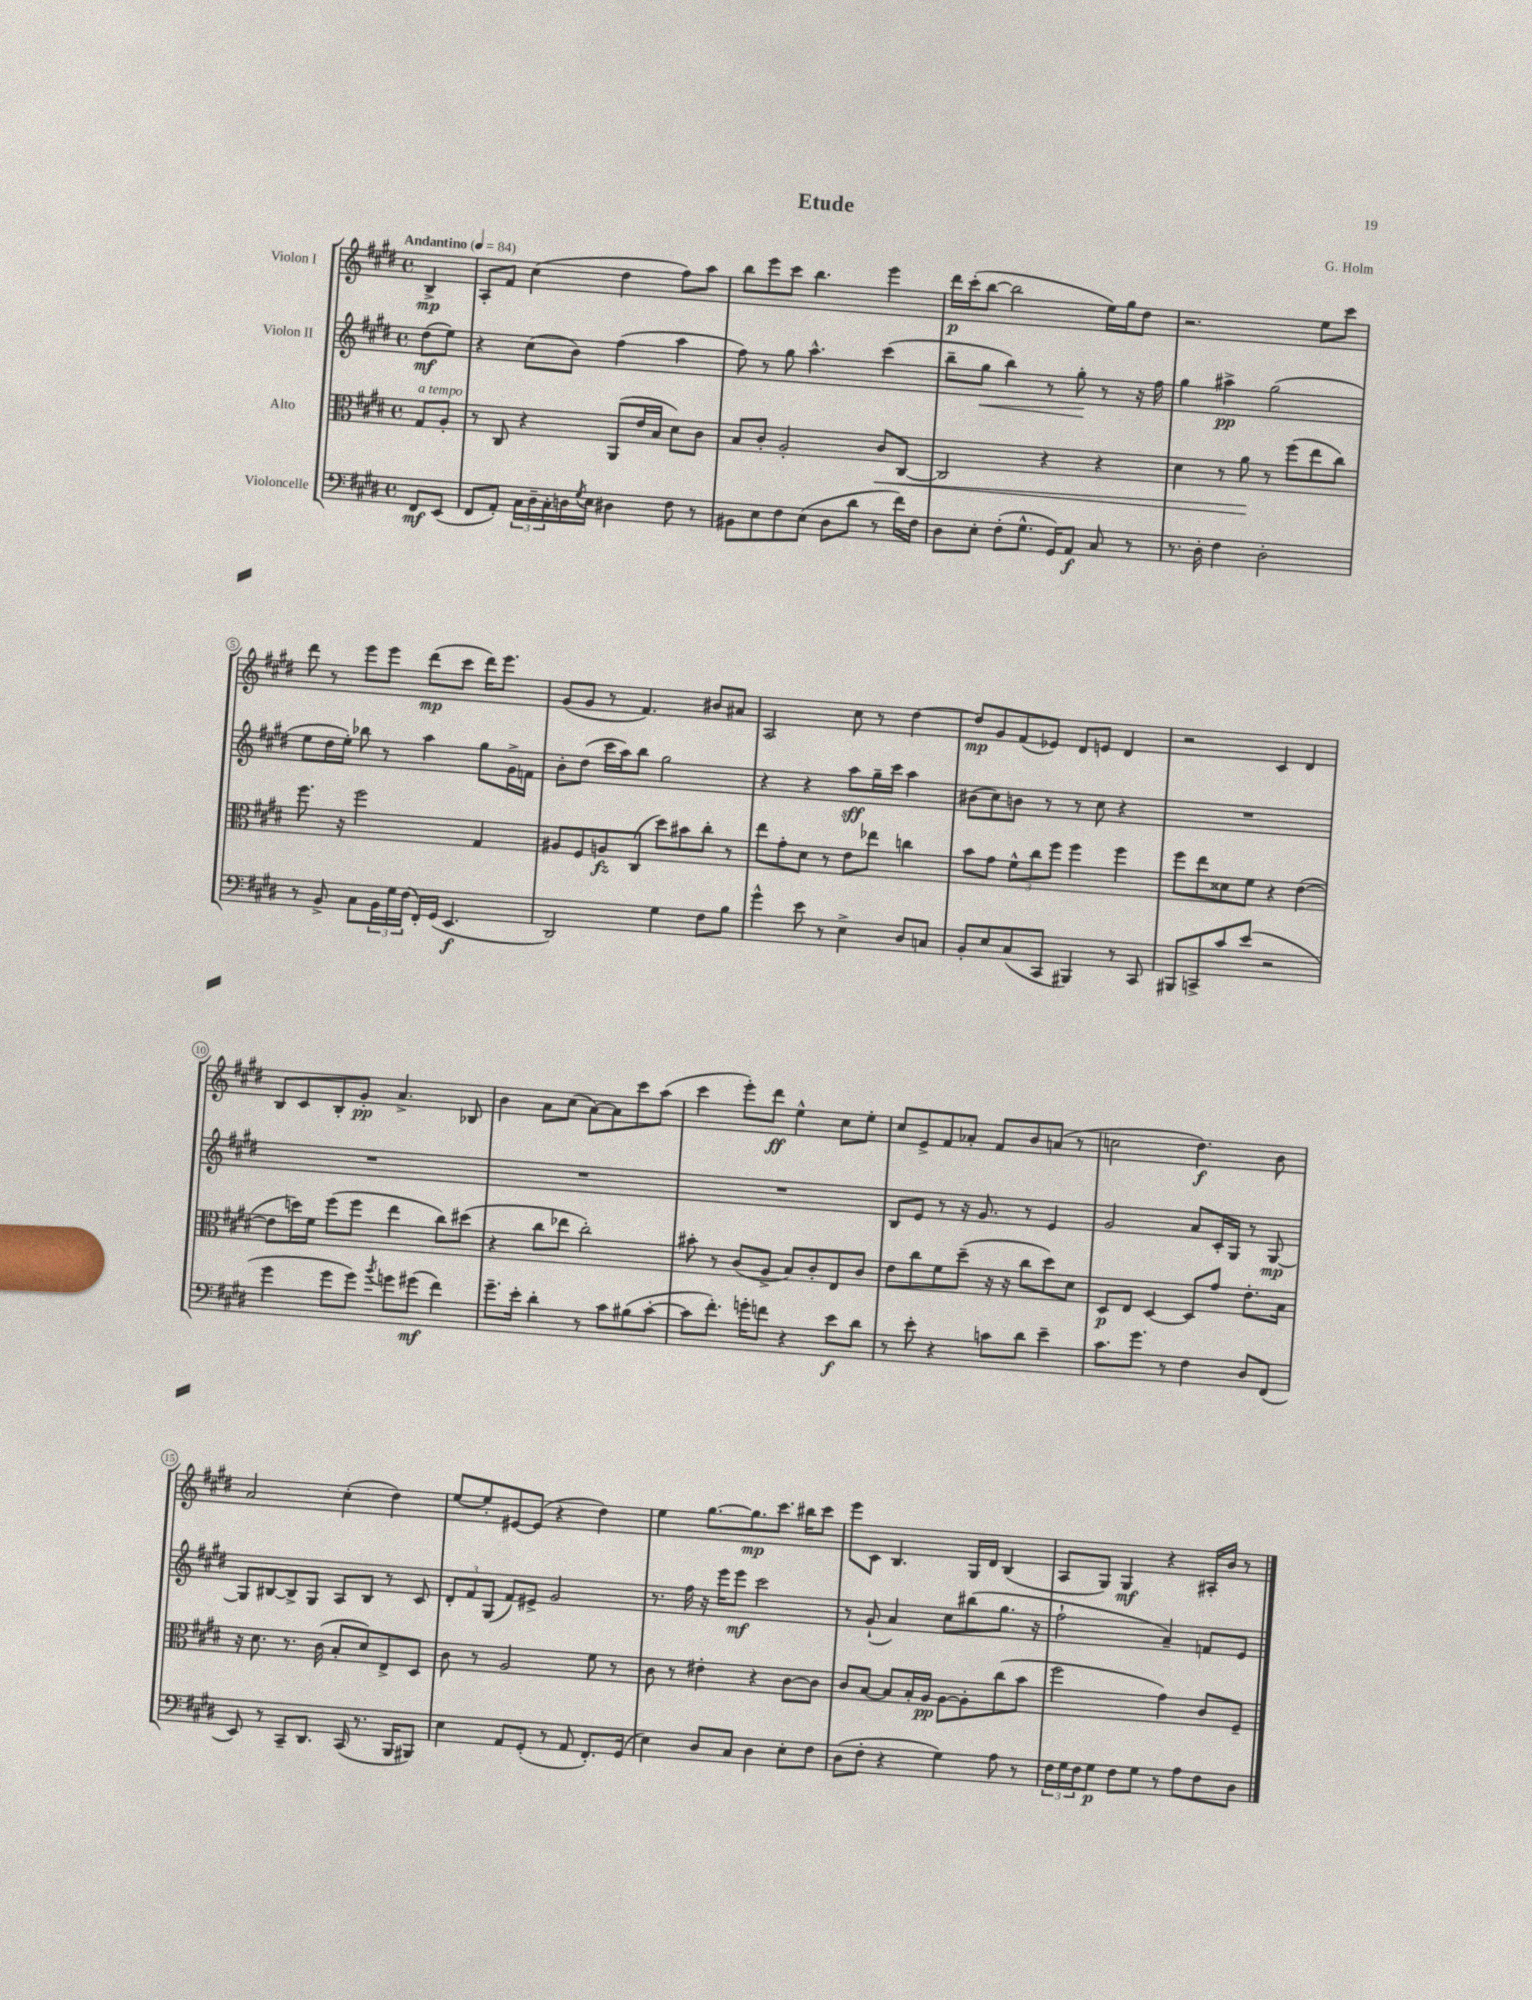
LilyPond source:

\header { title = "Etude" composer = "G. Holm" }
<<
\new StaffGroup <<
\new Staff = "s0" \with { instrumentName = "Violon I" } {
    \clef treble \key e \major \defaultTimeSignature \time 4/4 \partial 4 \tempo "Andantino" 4 = 84
    b4->\mp |
    a8-. fis'8 cis''4( dis''4 fis''8) a''8 |
    b''8 e'''8 cis'''8 b''4. e'''4 |
    dis'''16\p cis'''16-.( b''8~ b''2 e''16) gis''16 dis''8 |
    r2. e''8 cis'''8 |
    dis'''8 r8 e'''8 e'''8 dis'''8\mp( cis'''8 dis'''16) e'''8. |
    gis'8( gis'8 r8 fis'4.) bis'8 ais'8 |
    a2 cis''8 r8 dis''4~ |
    dis''8\mp gis'8 fis'8( ees'8) dis'8 e'8 dis'4 |
    r2 cis'4 dis'4 |
    b8 cis'8 b8-. gis'8-.\pp a'4.-> bes8 |
    b'4 a'8 cis''8( a'8~) a'8 cis'''8 a''8( |
    cis'''4 e'''8-.) dis'''8\ff e''4-^ cis''8 e''8-. |
    cis''8 e'8-> fis'8 aes'8-. fis'8 b'8 a'8( r8 |
    c''2 dis''4.\f) b'8 |
    a'2 cis''4-.( dis''4) |
    e''8~ e''8-. eis'8~ eis'8( r4 dis''4) |
    e''4 gis''8.~ gis''8.\mp cis'''8. bis''16 cis'''8 |
    e'''8 cis'8 b4. gis16 dis'16 b4( |
    a8 gis8) gis4\mf r4 ais16-. b'16 r8 \bar "|." |
}
\new Staff = "s1" \with { instrumentName = "Violon II" } {
    \clef treble \key e \major \defaultTimeSignature \time 4/4 \partial 4
    dis''8\mf( e''8) |
    r4 cis''8( b'8) fis''4( a''4 |
    fis''8) r8 gis''8 a''4.-^ cis'''4( |
    b''8-- gis''8\< b''4) r8 gis''8-.\! r8 r16 fis''16 |
    gis''4 ais''4->\pp gis''2( |
    e''8 dis''16 e''16-.) bes''8 r8 a''4 gis''8 gis'16-> f'16 |
    b'8-. dis''8( cis'''16 a''16) b''8 gis''2 |
    r4 r4 a''8\sff gis''16-- cis'''16 a''4 |
    bis'8( cis''8) b'8 r8 r8 cis''8 r4 |
    R1 |
    R1 |
    R1 |
    R1 |
    b8 e'8 r8 r16 gis'8. r8 e'4 |
    gis'2 a'8 cis'16-. gis16 r8 gis8~\mp |
    gis8 bis8~ bis8-> gis8 a8 bis8 r8 cis'8 |
    \tuplet 3/2 { dis'8-. fis'8 gis8( } fis'8) eis'8-> gis'2 |
    r8. fis''16 r16 e'''16 e'''8\mf cis'''2 |
    r8 gis'8-!( a'4) cis''8 bis''8( gis''8. r16 |
    fis''2-! a'4--) f'8 e'8 \bar "|." |
}
\new Staff = "s2" \with { instrumentName = "Alto" } {
    \clef alto \key e \major \defaultTimeSignature \time 4/4 \partial 4
    gis8^\markup { \italic "a tempo" } a8-. |
    r8 cis8 r4 a,8( e'16 b16 dis'8) cis'8 |
    b8 cis'8-. a2-. cis'8\< cis8~ |
    cis2 r4 r4 |
    dis'4 r8 a'8\! r8 fis''8( e''8 cis''8) |
    fis''8. r16 fis''2 gis4 |
    ais8 fis8 a8\fz cis8( dis''8) bis'8 cis''8-. r8 |
    e''8 gis'8-. dis'8 r8 e'8 ees''8 c''4 |
    b'8 gis'8 \tuplet 3/2 { fis'8-^ cis''8 fis''8 } fis''4 fis''4 |
    fis''8 e''8 disis'8 fis'8 r4 e'4~( |
    e'8 d''16) fis'16 fis''8( fis''8 e''4 cis''8) dis''8( |
    r4 cis''8 ees''8 cis''2-.) |
    bis'8-. r8 cis'8( a8-> b8) cis'8-. e8 cis'8 |
    e'8 cis''8 fis'8 dis''8--( r16 r16 cis''8 dis''8) dis'8 |
    dis8\p e8 dis4~ dis8 gis'8 e'8.-. b16 |
    r16 dis'8. r8. cis'16( b8-. dis'8) e8-> dis8 |
    cis'8 r8 a2 fis'8 r8 |
    cis'8 r8 eis'4-. r4 cis'8~ cis'8 |
    cis'8 b8~ b8 b16-. a16\pp a8~ a8-. cis''8( b'8 |
    fis''2 gis'4) cis'8 fis8-- \bar "|." |
}
\new Staff = "s3" \with { instrumentName = "Violoncelle" } {
    \clef bass \key e \major \defaultTimeSignature \time 4/4 \partial 4
    fis,8\mf e,8( |
    fis,8 a,8-.) \tuplet 3/2 { cis16 dis16-- cis16-. } d16 \acciaccatura { gis8 } e16 dis4 fis8 r8 |
    bis,8 e8 fis8 e8( dis8 dis'8 r8 fis'16) fis16 |
    dis8 e8-. fis8-.( gis8.-^ gis,16) a,8\f cis8 r8 |
    r8. dis16-. fis4 dis2-. |
    r8 b,8-> cis8 \tuplet 3/2 { b,16 gis16 fis16( } fis,16-.) gis,16( e,4.\f |
    dis,2) gis4 fis8 b8 |
    gis'4-^ e'8 r8 e4-> dis8 c8 |
    b,8-. e8 cis8( cis,8 bis,,4) r8 cis,8 |
    bis,,8 c,8-> cis'8 e'8( r2 |
    gis'4 gis'8 gis'8) \acciaccatura { b'8 } g'8 gis'8\mf( fis'4) |
    gis'8.-- e'16-. dis'4-. r8 cis'8 bis8( cis'8~-. |
    cis'8 fis'8.-.) g'16-. f'8 r4 e'8\f dis'8 |
    r8 e'8-. r4 c'8 dis'8 e'4-- |
    cis'8. gis'8. r8 fis4 dis8 fis,8( |
    e,8) r8 cis,8-- dis,8. cis,16( r8. b,,16 bis,,8) |
    e4 a,8 gis,8-.( r8 a,8 fis,8.-.) gis,16( |
    e4) dis8 cis8 dis4 e8-. fis8 |
    dis8( fis8-. r4 gis4) a8 r8 |
    \tuplet 3/2 { fis16 gis16 fis16 } gis8\p fis8 gis8 r8 a8 fis8 dis8 \bar "|." |
}
>>
>>
\layout { \context { \Score \override BarNumber.stencil = #(make-stencil-circler 0.1 0.3 ly:text-interface::print) } }
